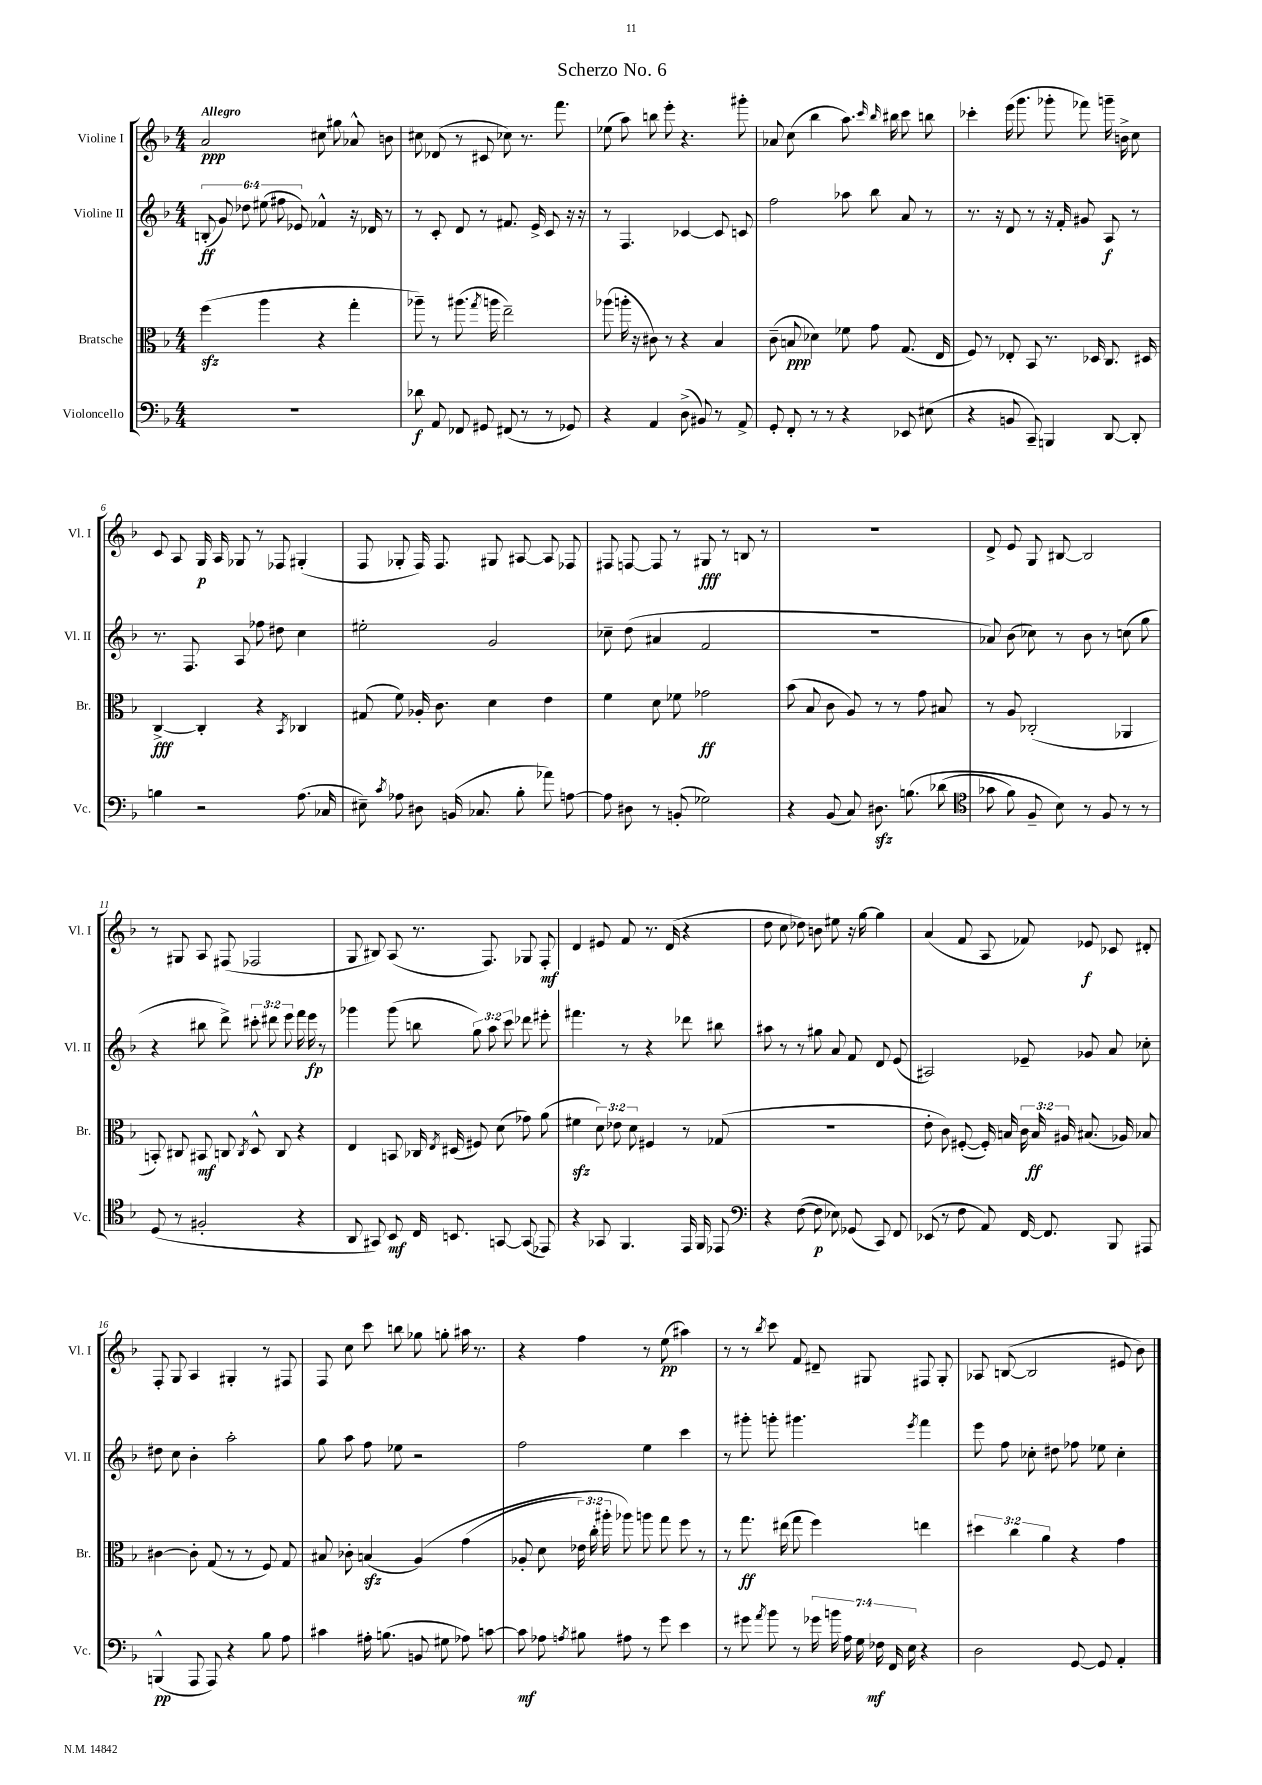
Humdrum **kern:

**kern	**kern	**kern	**kern
*staff4	*staff3	*staff2	*staff1
*clefF4	*clefC3	*clefG2	*clefG2
*k[b-]	*k[b-]	*k[b-]	*k[b-]
*M4/4	*M4/4	*M4/4	*M4/4
1r	(4ff	(12B'	2a
.	.	12g)	.
.	.	12dd-	.
.	4aa	(12ee#	.
.	.	12ff#	.
.	.	12e-)	.
.	4r	4f-^^	8cc#
.	.	.	8gg#
.	4gg'	16r	8a-^^
.	.	16d-	.
.	.	8r	8b
=	=	=	=
8d-	8aa-~)	8r	8cc#
8AA	8r	8c'	(8d-
8FF-	(8.aa#	8d	8r
8GG#	.	8r	8c#
.	8qgg	.	.
.	16aa	.	.
(8FF#	2ee~)	8.f#	8cc-)
8r	.	.	8.r
.	.	16e^	.
8r	.	8c	.
.	.	.	8.fff
8GG-)	.	16r	.
.	.	16r	.
=	=	=	=
4r	(8aa-	8r	(8ee-
.	16aa'	4.F	8aa)
.	16r	.	.
4AA	8c#)	.	8bb
.	8r	.	8eee'
(8D^	4r	[4c-	4.r
8BB#)	.	.	.
8r	4B-	8c-]	.
8AA^	.	8c	8ggg#'
=	=	=	=
8GG'	(8c~	2ff	8a-
8FF'	8B	.	(8cc
8r	4d-)	.	4bb-
8r	.	.	.
4r	8f-	8aa-	8.aa)
.	8g	8bb-	.
.	.	.	16qqccc
.	.	.	16qqbb-
.	.	.	16bb#
8EE-	(8.G	8a	8ccc
(8E#	.	8r	8bb
.	16E	.	.
=	=	=	=
4r	8F)	8.r	4ccc-'
.	8r	.	.
.	.	16r	.
8BB	8E-'	8d	(16eee
.	.	.	8.ggg
8CC~)	8BB-	8r	.
4BBB	8.r	16r	8ggg-'
.	.	16f'	.
.	.	8g#	8fff-)
.	16D-	.	.
[8DD	8.C	8A	16ggg~
.	.	.	16b^
8DD']	.	8r	8cc
.	16D#	.	.
=	=	=	=
4B	[4C^	8.r	8c
.	.	.	8A
.	.	8.F	.
2r	4C']	.	16G
.	.	.	16A
.	.	8A	8G-
.	4r	8ff-	8r
.	.	8dd#	8F-
.	8qBB-	.	.
(8.A	4C-	4cc	(4G#'
16C-	.	.	.
=	=	=	=
8E#~)	(8G#	2ee#'	8F
8qc	.	.	.
8A-	8f)	.	8G-'
8D#	16A-'	.	16F)
.	8.c	.	8.F
(16BB	.	.	.
8.C-	.	.	.
.	4d	2g	8G#
8B-'	.	.	[8A#
8a-)	4e	.	8A#]
[8A	.	.	8F-
=	=	=	=
8A]	4f	8cc-~	8F#
8D#	.	(8dd	[8F
8r	8d	4a#	8F]
(8BB'	8f-	.	8r
2G-)	2g-	2f	8G#
.	.	.	8r
.	.	.	8B
.	.	.	8r
=	=	=	=
4r	(8b-	1r	1r
.	8B-	.	.
(8BB-	8c	.	.
8C)	8A)	.	.
8.D#	8r	.	.
.	8r	.	.
&(8.B	.	.	.
.	8g	.	.
(8d-	8B#	.	.
=	=	=	=
*clefC4	*	*	*
8g-	8r	8a-)	8d^
8f)	8A	(8b-	8e
8F~	(2C-'	8cc-)	8G
8B-&)	.	8r	[8B#
8r	.	8b-	2B#]
8F	.	8r	.
8r	4AA-	(8cc	.
8r	.	8gg	.
=	=	=	=
(8D	8BB')	4r	8r
8r	8C#	.	8G#
2F#'	8BB#	8bb#	8A
.	8C	8ddd^)	(8F#
.	8qC	.	.
.	8D^^	12ccc#'	2F-
.	.	12ddd#	.
.	8C	.	.
.	.	12eee	.
4r	4r	16fff	.
.	.	16eee	.
.	.	8r	.
=	=	=	=
8AA	4E	4ggg-	8G
8GG#)	.	.	8B#)
8BB-	8BB	(8ggg-	(8A
16C	16C-	8bb	8.r
.	8qE	.	.
8.BB	(16D#	.	.
.	8F#)	12gg)	.
.	.	.	8.F)
.	.	12aa	.
[8GG	(8d	.	.
.	.	12ccc	.
(8GG]	8g-)	8ddd-	8G-
8EE-)	(8a	8eee#'	8F'
=	=	=	=
4r	4f#	4.fff#	4d
8GG-	12d)	.	8e#
.	12e-	.	.
4.FF	.	8r	8f
.	12d	.	.
.	4F#	4r	8.r
.	.	.	(16d
16EE	8r	8ddd-	4r
16FF	.	.	.
8EE-	(8G-	8bb#	.
=	=	=	=
*clefF4	*	*	*
4r	1r	8aa#	8dd
.	.	8r	8cc
([8F	.	8r	8dd-)
8F]	.	8gg#	8b
8E-)	.	8a	8ee#
(8GG-	.	8f	16r
.	.	.	[16gg
8CC)	.	8d	4gg]
8FF	.	(8e	.
=	=	=	=
(8EE-	8e'	2A#)	(4a
8r	8c)	.	.
8F	([8F#'	.	8f
8AA)	16F#'])	.	8A
.	16B	.	.
[16FF	24c	8e-~	8f-)
.	24B	.	.
8.FF]	.	.	.
.	24A#	.	.
.	(8.B#	8g-	8e-
8BBB-	.	8a	8c-
.	16A-)	.	.
8AAA#	8B-	8cc-'	8d#'
=	=	=	=
(4BBB^^	[4c#	8dd#	8F'
.	.	8cc	8G
8AAA	8c#']	4b-'	4A
8AAA)	(8G	.	.
4r	8r	2aa'	4G#'
.	8r	.	.
8B-	8F)	.	8r
8A	8G	.	8F#
=	=	=	=
4c#	8B#	8gg	8F
.	8c-'	8aa	8cc
16A#'	(4B	8ff	8ccc
(8.B	.	.	.
.	.	8ee-	8bb
8BB	&(4A)	2r	8gg-
8G#	.	.	8gg'
8A-)	(4g	.	16aa#
.	.	.	8.r
[8c	.	.	.
=	=	=	=
8c]	8A-'	2ff	4r
8A-	8d	.	.
8qA	.	.	.
8B#	24e-)	.	4ff
.	24cc'	.	.
.	24aa#'	.	.
8A#	8aa-&)	.	.
8r	8aa	4ee	8r
8g	8gg	.	(8ee
4e	8ff	4ccc	4aa#)
.	8r	.	.
=	=	=	=
8r	8r	8r	8r
8g#	8.gg	8ggg#'	8r
8qa	.	.	8qbb-
8b-	.	8ggg'	8ccc
.	(16ee#	.	.
8r	8gg	4.ggg#	8f
28g-	4ff)	.	8d#~
28b	.	.	.
28A	.	.	.
28G	.	.	.
.	.	.	8G#
28F-	.	.	.
28FF	.	.	.
28E	.	.	.
.	.	8qeee	.
4r	4ee	4fff	8F#
.	.	.	8G#'
=	=	=	=
2D	6dd#	8eee	8A-
.	.	8ff	([8B
.	6cc	.	.
.	.	8cc-'	2B]
.	6a	.	.
.	.	8dd#	.
[8GG	4r	8ff-	.
8GG]	.	8ee-	.
4AA'	4g	4cc-'	8e#
.	.	.	8b-)
==	==	==	==
*-	*-	*-	*-
